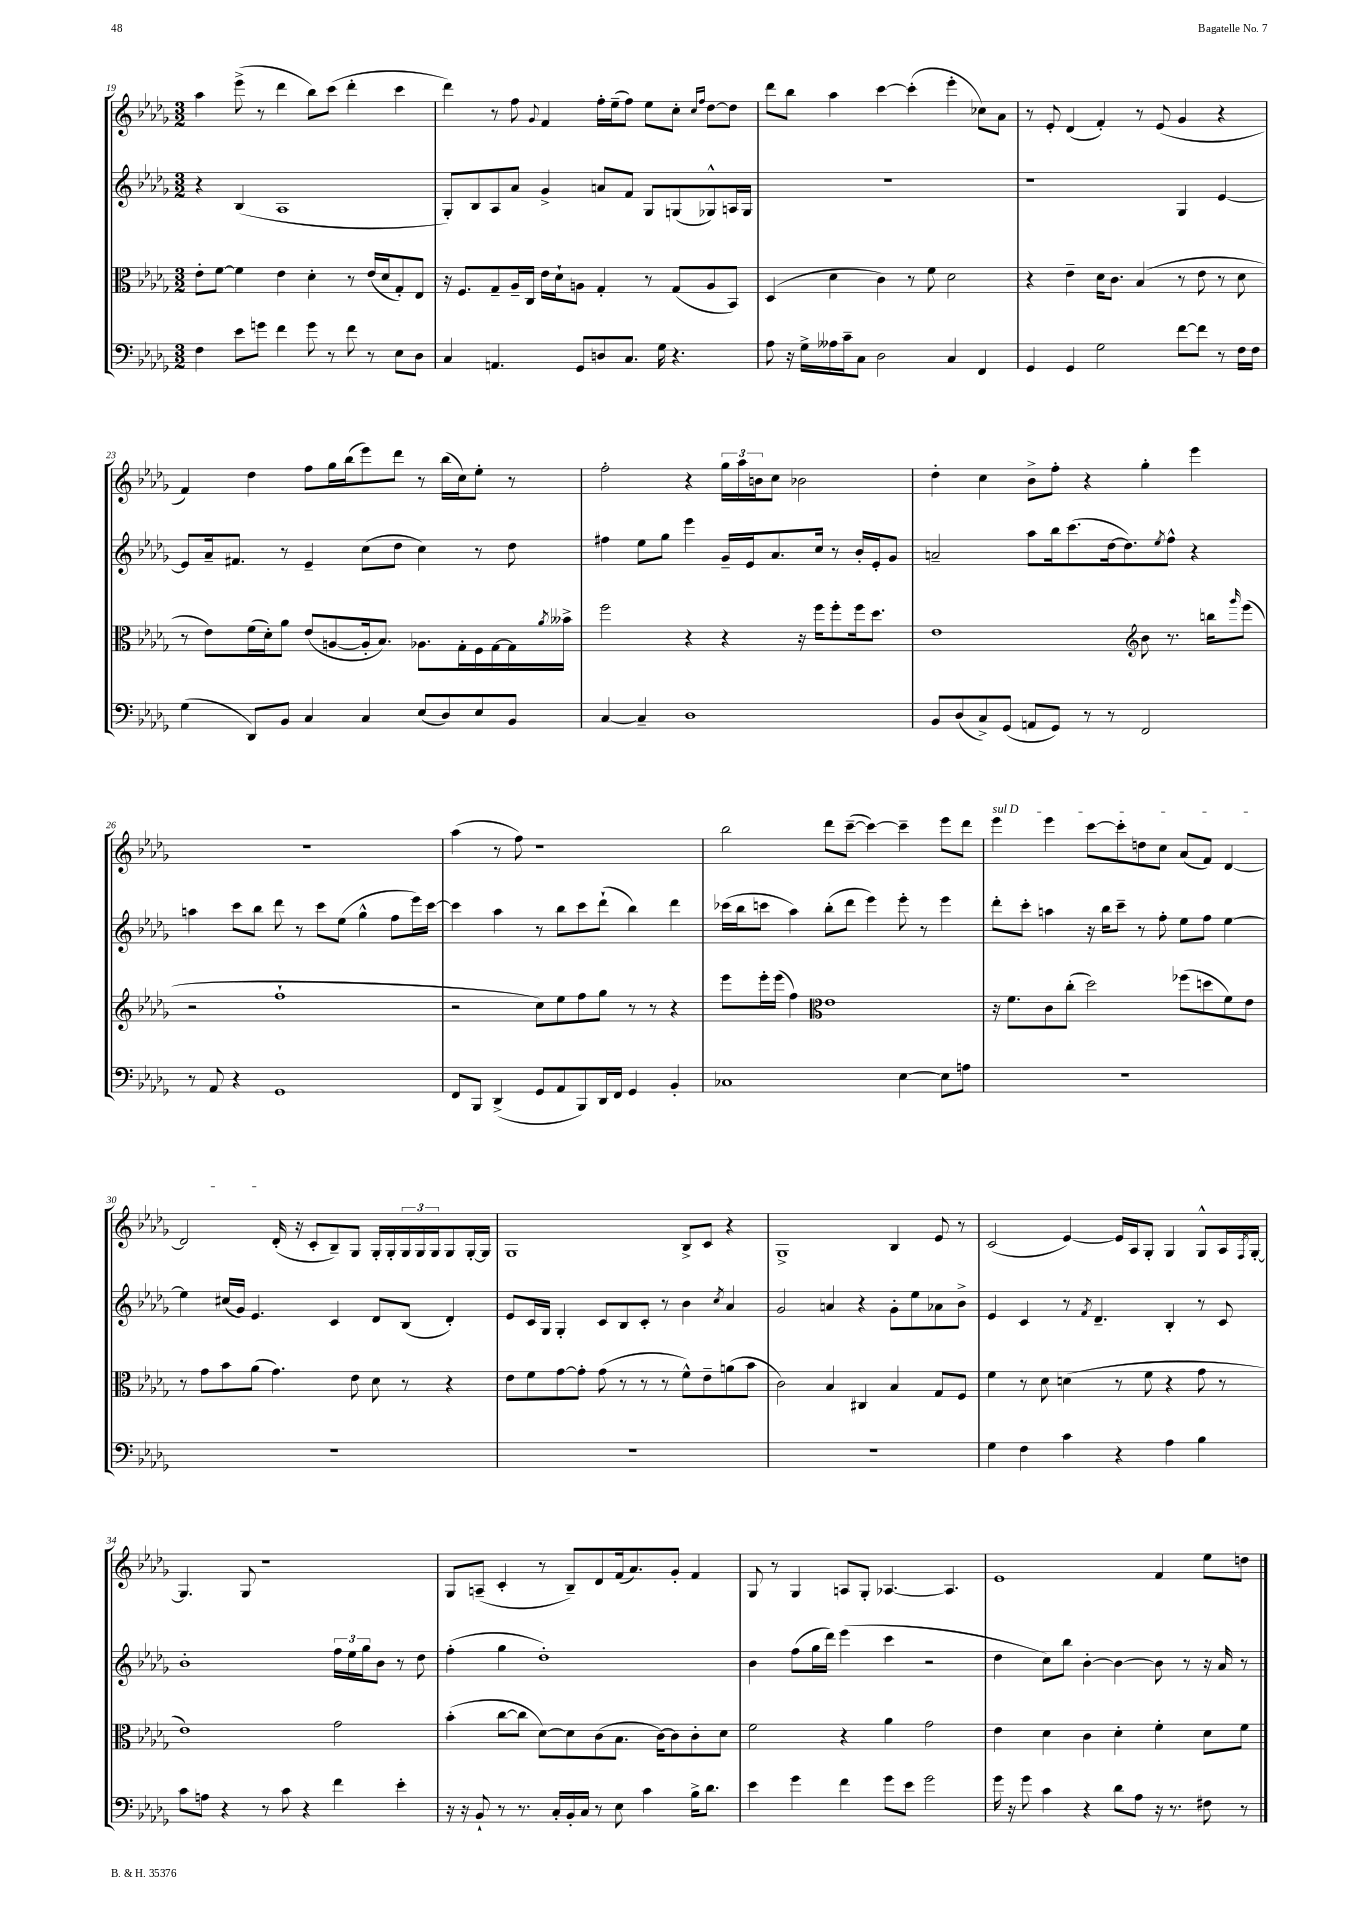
<<
\new StaffGroup <<
\new Staff = "s0" {
    \clef treble \key des \major \numericTimeSignature \time 3/2
    aes''4 ees'''8->( r8 des'''4 bes''8) c'''8( des'''4-. c'''4 |
    des'''4) r8 f''8 \appoggiatura { ges'8 } f'4 f''16-. ees''16--( f''8) ees''8 c''8-. \grace { c''16 f''16 } des''8~ des''8 |
    des'''8 bes''8 aes''4 c'''4~ c'''4-.( ees'''4-. ces''8) aes'8 |
    r8 ees'8-. des'4( f'4-.) r8 ees'8( ges'4 r4 |
    f'4) des''4 f''8 ges''16 bes''16( ees'''8) des'''8 r8 bes''16( c''16) ees''8-. r8 |
    f''2-. r4 \tuplet 3/2 { ges''16 aes''16 b'16 } c''8 bes'2 |
    des''4-. c''4 bes'8-> f''8-. r4 ges''4-. ees'''4 |
    R1. |
    aes''4( r8 f''8) r1 |
    bes''2 des'''8 c'''8~--( c'''4~) c'''4-- ees'''8 des'''8 |
    \once \override TextSpanner.bound-details.left.text = \markup { \italic "sul D" } ees'''4\startTextSpan ees'''4 c'''8~ c'''8-. d''8 c''8 aes'8( f'8) des'4~ |
    des'2 des'16-.\stopTextSpan( r16 c'8-. bes8--) ges8 ges16-. ges16-. \tuplet 3/2 { ges16 ges16 ges16 } ges8 ges16~-. ges16 |
    ges1 bes8-> c'8 r4 |
    ges1-> bes4 ees'8 r8 |
    c'2( ees'4~) ees'16 aes16 ges8-. ges4 ges8-^ aes16 \acciaccatura { f8 } ges16~-. |
    ges4. ges8 r1 |
    ges8 a8--( c'4-. r8 bes8--) des'8 f'16( aes'8.) ges'8-. f'4 |
    ges8 r8 ges4 a8 ges8-. aes4.~ aes4. |
    ees'1 f'4 ees''8 d''8 \bar "|." |
}
\new Staff = "s1" {
    \clef treble \key des \major \numericTimeSignature \time 3/2
    r4 bes4( aes1 |
    ges8-.) bes8 aes8 aes'8 ges'4-> a'8 f'8 ges8 g8( ges8-^) a16 ges16 |
    R1. |
    r1 ges4 ees'4~ |
    ees'8 aes'16-- fis'8. r8 ees'4-- c''8( des''8 c''4) r8 des''8 |
    fis''4 ees''8 ges''8 ees'''4 ges'16-- ees'16 aes'8. c''16 r8 bes'16-. ees'16-. ges'8 |
    a'2-- aes''8 bes''16 c'''8.( des''16~ des''8.) \acciaccatura { ees''8 } f''8-^ r4 |
    a''4 c'''8 bes''8 des'''8 r8 c'''8 ees''8( ges''4-^ f''8 ees'''16) c'''16~ |
    c'''4 aes''4 r8 bes''8 c'''8 des'''8-!( bes''4) des'''4 |
    ces'''16( bes''16 c'''8 aes''4) bes''8-.( des'''8 ees'''4) ees'''8-. r8 ees'''4 |
    des'''8-. c'''8-. a''4 r16 bes''16 c'''8-- r8 f''8-. ees''8 f''8 ees''4~ |
    ees''4 cis''16( ges'16) ees'4. c'4 des'8 bes8( des'4-.) |
    ees'8 c'16 ges16 ges4-. c'8 bes8 c'8-. r8 bes'4 \acciaccatura { c''8 } aes'4 |
    ges'2 a'4 r4 ges'8-. ees''8 aes'8 bes'8-> |
    ees'4 c'4 r8 \acciaccatura { f'8 } des'4.-- bes4-. r8 c'8 |
    bes'1-. \tuplet 3/2 { f''16 ees''16 ges''16 } bes'8 r8 des''8 |
    f''4-.( ges''4 des''1-.) |
    bes'4 f''8( ges''16 des'''16) ees'''4( c'''4 r2 |
    des''4 c''8) bes''8 bes'4~-. bes'4~ bes'8 r8 r16 aes'16 r8 \bar "|." |
}
\new Staff = "s2" {
    \clef alto \key des \major \numericTimeSignature \time 3/2
    ees'8-. f'8~ f'4 ees'4 des'4-. r8 ees'16( des'16 ges8-.) ees8 |
    r16 f8. ges8-- aes16-- c16 ees'16 des'16-! a8 ges4-. r8 ges8( a8 bes,8) |
    des4( des'4 c'4) r8 f'8 des'2 |
    r4 ees'4-- des'16 c'8. bes4( r8 ees'8 r8 des'8 |
    r8 ees'8) f'16( des'16-.) aes'8 ees'8( a8~ a16-. bes8.) aes8. ges16-. f16 ges16~ ges16 \acciaccatura { aes'8 } beses'16-> |
    f''2 r4 r4 r16 f''16 f''8-. f''16 des''8. |
    ees'1 \clef treble bes'8 r8. b''16 \grace { ges'''16 } ees'''8( |
    r2 f''1-! |
    r2 c''8) ees''8 f''8 ges''8 r8 r8 r4 |
    ees'''8 ees'''16-. ees'''16( f''4) \clef alto ees'1 |
    r16 f'8. c'8 c''8-.( des''2) fes''8( d''8 f'8) ees'8 |
    r8 ges'8 bes'8 aes'8( ges'4.) ees'8 des'8 r8 r4 |
    ees'8 f'8 ges'8~ ges'8-. ges'8( r8 r8 r8 f'8-^) ees'8-- a'8( bes'8 |
    c'2) bes4 cis4 bes4 ges8 f8 |
    f'4 r8 des'8 d'4( r8 f'8 r4 ges'8 r8 |
    ees'1) ges'2 |
    bes'4-.( c''8~ c''8 des'8~) des'8 c'8( bes8. c'16~) c'8 c'8-. des'8 |
    f'2 r4 aes'4 ges'2 |
    ees'4 des'4 c'4 des'4-. f'4-. des'8 f'8 \bar "|." |
}
\new Staff = "s3" {
    \clef bass \key des \major \numericTimeSignature \time 3/2
    f4 ees'8 g'8 f'4 g'8 r8 f'8 r8 ees8 des8 |
    c4 a,4. ges,8 d8 c8. ges16 r4. |
    aes8 r16 ges16-> aeses16 c'16-- c8 des2 c4 f,4 |
    ges,4 ges,4 ges2 f'8~ f'8 r8 f16 f16 |
    ges4( des,8) bes,8 c4 c4 ees8( des8) ees8 bes,8 |
    c4~ c4-- des1 |
    bes,8 des8( c8->) ges,8( a,8 ges,8) r8 r8 f,2 |
    r8 aes,8 r4 ges,1 |
    f,8 bes,,8 des,4->( ges,8 aes,8 bes,,8) des,16 f,16 ges,4 bes,4-. |
    ces1 ees4~ ees8 a8 |
    R1. |
    R1. |
    R1. |
    R1. |
    ges4 f4 c'4 r4 aes4 bes4 |
    c'8 a8 r4 r8 c'8 r4 f'4 ees'4-. |
    r16 r16 bes,8-! r8 r8. c16-. bes,16-. c16 r8 ees8 c'4 bes16-> des'8. |
    ees'4 ges'4 f'4 ges'8 ees'8 ges'2 |
    ges'16 r16 ges'8 c'4 r4 des'8 aes8 r16 r8. fis8 r8 \bar "|." |
}
>>
>>
\layout { \context { \Score currentBarNumber = #19 } }
